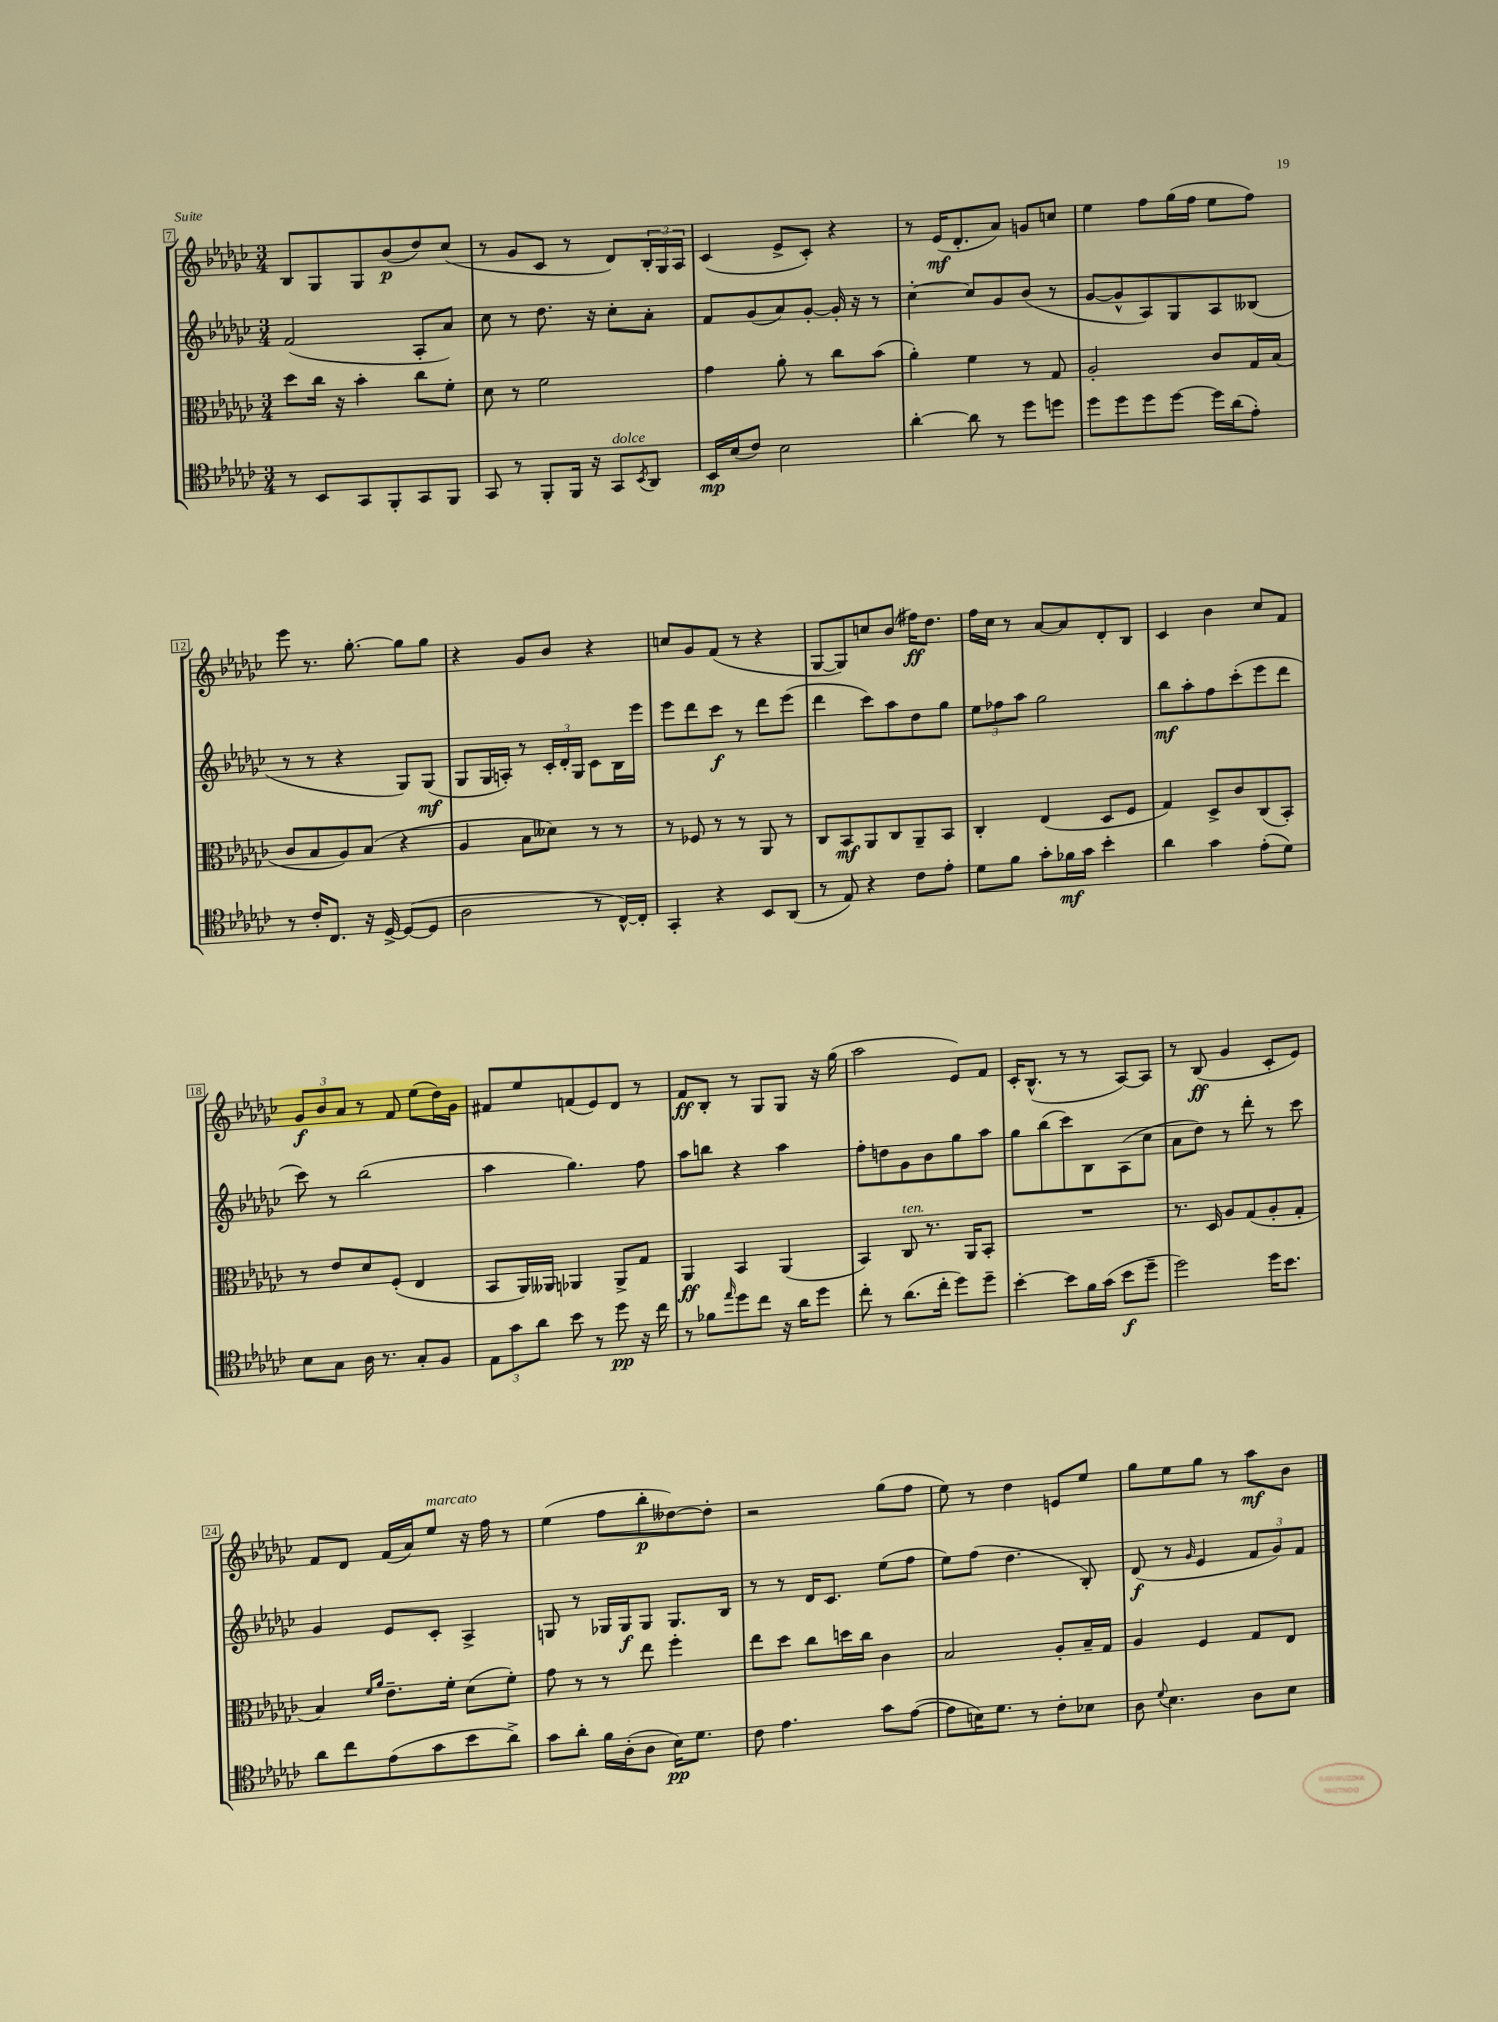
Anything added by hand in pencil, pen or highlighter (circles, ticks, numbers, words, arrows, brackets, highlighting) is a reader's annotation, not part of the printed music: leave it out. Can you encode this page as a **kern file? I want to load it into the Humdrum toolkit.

**kern	**dynam	**kern	**dynam	**kern	**dynam	**kern	**dynam
*part4	*part4	*part3	*part3	*part2	*part2	*part1	*part1
*staff4	*staff4	*staff3	*staff3	*staff2	*staff2	*staff1	*staff1
*clefC4	*	*clefC3	*	*clefG2	*	*clefG2	*
*k[b-e-a-d-g-c-]	*	*k[b-e-a-d-g-c-]	*	*k[b-e-a-d-g-c-]	*	*k[b-e-a-d-g-c-]	*
*M3/4	*	*M3/4	*	*M3/4	*	*M3/4	*
=7	=7	=7	=7	=7	=7	=7	=7
8r	.	8dd-\L	.	(2f/	.	8B-/L	.
8BB-/L	.	16cc-\Jk	.	.	.	8G-/	.
.	.	16r	.	.	.	.	.
8GG-/	.	4b-'\	.	.	.	8G-/	.
8FF'/	.	.	.	.	.	(8b-/	p
8GG-/	.	8cc-\L	.	8A-'/L	.	8dd-/)	.
8FF/J	.	8f'\J	.	8a-/J)	.	(8cc-/J	.
=8	=8	=8	=8	=8	=8	=8	=8
8GG-/	.	8d-\	.	8cc-\	.	8r	.
8r	.	8r	.	8r	.	8g-/L	.
8FF'/L	.	2f\	.	8.dd-\	.	8c-/J	.
16FF/Jk	.	.	.	.	.	8r	.
16r	.	.	.	16r	.	.	.
!LO:TX:a:i:t=dolce	!	!	!	!	!	!	!
8GG-/L	.	.	.	8cc-'\L	.	8d-/L)	.
8qBB-/	.	.	.	.	.	.	.
8AA-/J	.	.	.	8a-'\J	.	24B-'/L	.
.	.	.	.	.	.	24G-/	.
.	.	.	.	.	.	24A-/JJ	.
=9	=9	=9	=9	=9	=9	=9	=9
16BB-/LL	mp	4g-\	.	8f/L	.	(4c-/	.
(16B-/J	.	.	.	.	.	.	.
8c-/J)	.	.	.	(8g-/	.	.	.
2B-\	.	8a-'\	.	8a-/)	.	8e-^/L	.
.	.	8r	.	[8g-'/J	.	8c-'/J)	.
.	.	8cc-\L	.	16g-'/]	.	4r	.
.	.	.	.	16r	.	.	.
.	.	(8b-\J	.	8r	.	.	.
=10	=10	=10	=10	=10	=10	=10	=10
[4a-'\	.	4a-'\)	.	[4cc-'\	.	8r	.
.	.	.	.	.	.	(16e-/KL	mf
.	.	.	.	.	.	8.d-'/	.
8a-\]	.	4f\	.	8cc-/L]	.	.	.
8r	.	.	.	8g-/	.	8a-/J)	.
8dd-\L	.	8r	.	(8b-/J	.	8gn/L	.
8ddn\J	.	8G-/	.	8r	.	8ccn/J	.
=11	=11	=11	=11	=11	=11	=11	=11
8dd-\L	.	2A-'/	.	[8g-/L	.	4ee-\	.
8dd-\	.	.	.	8g-^^/]	.	.	.
8dd-\	.	.	.	8A-/)	.	8ff\L	.
[8dd-\J	.	.	.	8G-/	.	(16gg-\L	.
.	.	.	.	.	.	16ff\JJ	.
16dd-\LL]	.	8c-/L	.	8A-/	.	8ee-\L	.
(16a-\J	.	.	.	.	.	.	.
8e-'\J)	.	16G-/L	.	(8B--X/J	.	8ff\J)	.
.	.	(16B-/JJ	.	.	.	.	.
!!LO:LB:g=z
=12	=12	=12	=12	=12	=12	=12	=12
8r	.	8c-/L	.	8r	.	8eee-\	.
16c-'/KL	.	8B-/	.	8r	.	8.r	.
8.C-/J	.	.	.	.	.	.	.
.	.	8A-/)	.	4r	.	.	.
.	.	.	.	.	.	[8.gg-'\	.
16r	.	(8B-/J	.	.	.	.	.
[16D-^/	.	.	.	.	.	.	.
(8D-/L_	.	4r	.	8G-/L)	.	8gg-\L]	.
8D-/J]	.	.	.	(8G-/J	mf	8gg-\J	.
=13	=13	=13	=13	=13	=13	=13	=13
2A-\	.	4A-/	.	8G-/L	.	4r	.
.	.	.	.	16G-/L	.	.	.
.	.	.	.	16An'/JJ)	.	.	.
.	.	8B-\L	.	8r	.	8g-/L	.
.	.	8d--X\J)	.	24c-'/LL	.	8b-/J	.
.	.	.	.	24d-'/	.	.	.
.	.	.	.	24G-/JJ	.	.	.
8r	.	8r	.	8c-\L	.	4r	.
[16C-^^/LL)	.	8r	.	16B-\L	.	.	.
16C-'/JJ]	.	.	.	16eee-\JJ	.	.	.
=14	=14	=14	=14	=14	=14	=14	=14
4GG-'/	.	8r	.	8eee-\L	.	8ccn/L	.
.	.	8F-X/	.	8ddd-\	.	8g-/	.
4r	.	8r	.	8ccc-\J	f	(8f/J	.
.	.	8r	.	8r	.	8r	.
8BB-/L	.	8AA-/	.	8ddd-\L	.	4r	.
(8AA-/J	.	8r	.	(8eee-\J	.	.	.
=15	=15	=15	=15	=15	=15	=15	=15
8r	.	8C-/L	.	4ddd-\	.	[8G-/L	.
8E-/)	.	8BB-/	mf	.	.	8G-/])	.
4r	.	8AA-/	.	8ccc-\L)	.	8ccn/	.
.	.	8C-/	.	8aa-\	.	(8b-/J	.
8c-\L	.	8AA-~/	.	8dd-\	.	16ff#X\KL)	ff
.	.	.	.	.	.	8.dd-\J	.
8e-'\J	.	8BB-/J	.	8gg-\J	.	.	.
=16	=16	=16	=16	=16	=16	=16	=16
8d-\L	.	4C-'/	.	12ee-\L	.	16ff\LL	.
.	.	.	.	.	.	16cc-\JJ	.
.	.	.	.	12ff-X\	.	.	.
8f\J	.	.	.	.	.	8r	.
.	.	.	.	12aa-\J	.	.	.
8g-'\L	.	(4E-/	.	2gg-\	.	[8a-/L	.
16f-X\L	mf	.	.	.	.	8a-/]	.
16g-\JJ	.	.	.	.	.	.	.
4b-'\	.	8D-/L	.	.	.	8d-'/	.
.	.	8F/J	.	.	.	8B-/J	.
=17	=17	=17	=17	=17	=17	=17	=17
4a-\	.	4G-/)	.	8bb-\L	mf	4c-/	.
.	.	.	.	8aa-'\	.	.	.
4g-\	.	8D-^/L	.	8ff\	.	4b-\	.
.	.	8c-/	.	(8ccc-'\	.	.	.
(8e-'\L	.	(8C-/	.	8eee-\	.	8cc-/L	.
8d-\J)	.	8BB-'/J)	.	8ddd-\J	.	8f/J	.
!!LO:LB:g=z
=18	=18	=18	=18	=18	=18	=18	=18
8B-\L	.	8r	.	8ccc-\)	.	12g-/L	f
.	.	.	.	.	.	12b-/	.
8G-\J	.	8e-/L	.	8r	.	.	.
.	.	.	.	.	.	12a-/J	.
16A-\	.	8d-/	.	(2bb-\	.	8r	.
8.r	.	.	.	.	.	.	.
.	.	(8F'/J	.	.	.	8f/	.
8G-'/L	.	4E-/	.	.	.	(8ee-\L	.
8F/J	.	.	.	.	.	16dd-\L)	.
.	.	.	.	.	.	16g-\JJ	.
=19	=19	=19	=19	=19	=19	=19	=19
12E-\L	.	8BB-/L	.	4aa-\	.	8f#X/L	.
12g-\	.	.	.	.	.	.	.
.	.	16AA-/L)	.	.	.	8ee-/	.
12a-\J	.	.	.	.	.	.	.
.	.	16AA--X/JJ	.	.	.	.	.
8b-\	.	4AA-X/	.	4.gg-\)	.	(8fn/	.
8r	.	.	.	.	.	8e-/)	.
8dd-\	pp	8AA-^/L	.	.	.	8d-/J	.
16r	.	8G-/J	.	8ff\	.	8r	.
16cc-\	.	.	.	.	.	.	.
=20	=20	=20	=20	=20	=20	=20	=20
8r	.	4AA-/	ff	8aa-\L	.	8f/L	ff
8f-X\L	.	.	.	8bbn\J	.	8B-'/J	.
16qqee-/	.	.	.	.	.	.	.
8dd-\	.	4BB-/	.	4r	.	8r	.
8cc-\J	.	.	.	.	.	8G-/L	.
16r	.	(4AA-/	.	4aa-\	.	8G-/J	.
16a-\KL	.	.	.	.	.	.	.
8dd-\J	.	.	.	.	.	16r	.
.	.	.	.	.	.	(16gg-\	.
=21	=21	=21	=21	=21	=21	=21	=21
8cc-'\	.	4BB-/)	.	8ff'\L	.	2aa-\	.
8r	.	.	.	8ddn\	.	.	.
!	!	!LO:TX:a:i:t=ten.	!	!	!	!	!
(8.a-\L	.	8C-/	.	8g-\	.	.	.
.	.	8.r	.	8b-\	.	.	.
16cc-'\Jk	.	.	.	.	.	.	.
8dd-\L)	.	.	.	8gg-\	.	8e-/L)	.
.	.	16AA-/KL	.	.	.	.	.
8dd-~\J	.	8BB-'/J	.	8aa-\J	.	8f/J	.
=22	=22	=22	=22	=22	=22	=22	=22
[4b-'\	.	2.r	.	8gg-\L	.	16c-'/KL	.
.	.	.	.	.	.	(8.B-^^/J	.
.	.	.	.	(8bb-\	.	.	.
8b-\L]	.	.	.	8ccc-\)	.	8r	.
16f\L	.	.	.	8B-\	.	8r	.
(16g-\JJ	.	.	.	.	.	.	.
8b-\L	f	.	.	(8A-\	.	[8A-/L)	.
8dd-~\J	.	.	.	8cc-\J	.	8A-/J]	.
=23	=23	=23	=23	=23	=23	=23	=23
2dd-\)	.	8.r	.	8a-\L	.	8r	.
.	.	.	.	8dd-\J)	.	(8B-/	ff
.	.	16D-/	.	.	.	.	.
.	.	8A-/L	.	8r	.	4g-/	.
.	.	(8G-/	.	8ddd-'\	.	.	.
16dd-\KL	.	8A-'/	.	8r	.	8c-'/L	.
8.b-\J	.	.	.	.	.	.	.
.	.	8G-'/J	.	8ccc-\	.	8e-/J)	.
!!LO:LB:g=z
=24	=24	=24	=24	=24	=24	=24	=24
8a-\L	.	4B-/)	.	4g-/	.	8f/L	.
8cc-\	.	.	.	.	.	8d-/J	.
.	.	16qqf/LL	.	.	.	.	.
.	.	16qqa-/JJ	.	.	.	.	.
(8e-\	.	8.e-~\L	.	8e-/L	.	(16f/LL	.
.	.	.	.	.	.	16a-/J)	.
!	!	!	!	!	!	!LO:TX:a:i:t=marcato	!
8g-\	.	.	.	8c-'/J	.	8ee-/J	.
.	.	16f'\Jk	.	.	.	.	.
8b-\	.	(8d-\L	.	4A-^/	.	16r	.
.	.	.	.	.	.	16ff\	.
8a-^\J)	.	8f'\J)	.	.	.	8r	.
=25	=25	=25	=25	=25	=25	=25	=25
8g-\L	.	8g-\	.	8Gn/	.	(4ee-\	.
8a-'\J	.	8r	.	8r	.	.	.
16f\LL	.	8r	.	16G-X/LL	.	8ff\L	.
(16A-'\J	.	.	.	16G-/J	f	.	.
8A-\J	.	8ee-\	.	8G-/J	.	8bb-'\	p
16B-\KL)	pp	4ff'\	.	8.G-/L	.	[8dd--X\)	.
8.d-\J	.	.	.	.	.	.	.
.	.	.	.	.	.	8dd--'\J]	.
.	.	.	.	16B-/Jk	.	.	.
=26	=26	=26	=26	=26	=26	=26	=26
8c-\	.	8ee-\L	.	8r	.	2r	.
4.e-\	.	8dd-\J	.	8r	.	.	.
.	.	8cc-\L	.	16d-/KL	.	.	.
.	.	.	.	8.c-/J	.	.	.
.	.	16ddn\L	.	.	.	.	.
.	.	16cc-\JJ	.	.	.	.	.
8g-\L	.	4c-\	.	(8ee-\L	.	(8gg-\L	.
([8e-\J	.	.	.	8ff\J	.	8ff\J	.
=27	=27	=27	=27	=27	=27	=27	=27
8e-\L]	.	2B-/	.	8ee-\L)	.	8ee-\)	.
16Bn\K)	.	.	.	(8ff\J	.	8r	.
8.d-\J	.	.	.	.	.	.	.
.	.	.	.	4.dd-\	.	4dd-\	.
8r	.	.	.	.	.	.	.
8c-'\L	.	8A-'/L	.	.	.	8en/L	.
8B-X\J	.	16B-~/L	.	8B-'/)	.	8ee-/J	.
.	.	16G-/JJ	.	.	.	.	.
=28	=28	=28	=28	=28	=28	=28	=28
8A-\	.	4A-/	.	(8d-/	f	8gg-\L	.
8qqd-/	.	.	.	.	.	.	.
4.B-\	.	.	.	8r	.	8ee-\	.
.	.	.	.	16qqg-/	.	.	.
.	.	4F/	.	4e-/	.	8gg-\J	.
.	.	.	.	.	.	8r	.
8A-\L	.	8G-/L	.	12f/L	.	8aa-\L	mf
.	.	.	.	12g-/)	.	.	.
8B-\J	.	8E-/J	.	.	.	8b-\J	.
.	.	.	.	12f/J	.	.	.
==	==	==	==	==	==	==	==
*-	*-	*-	*-	*-	*-	*-	*-
